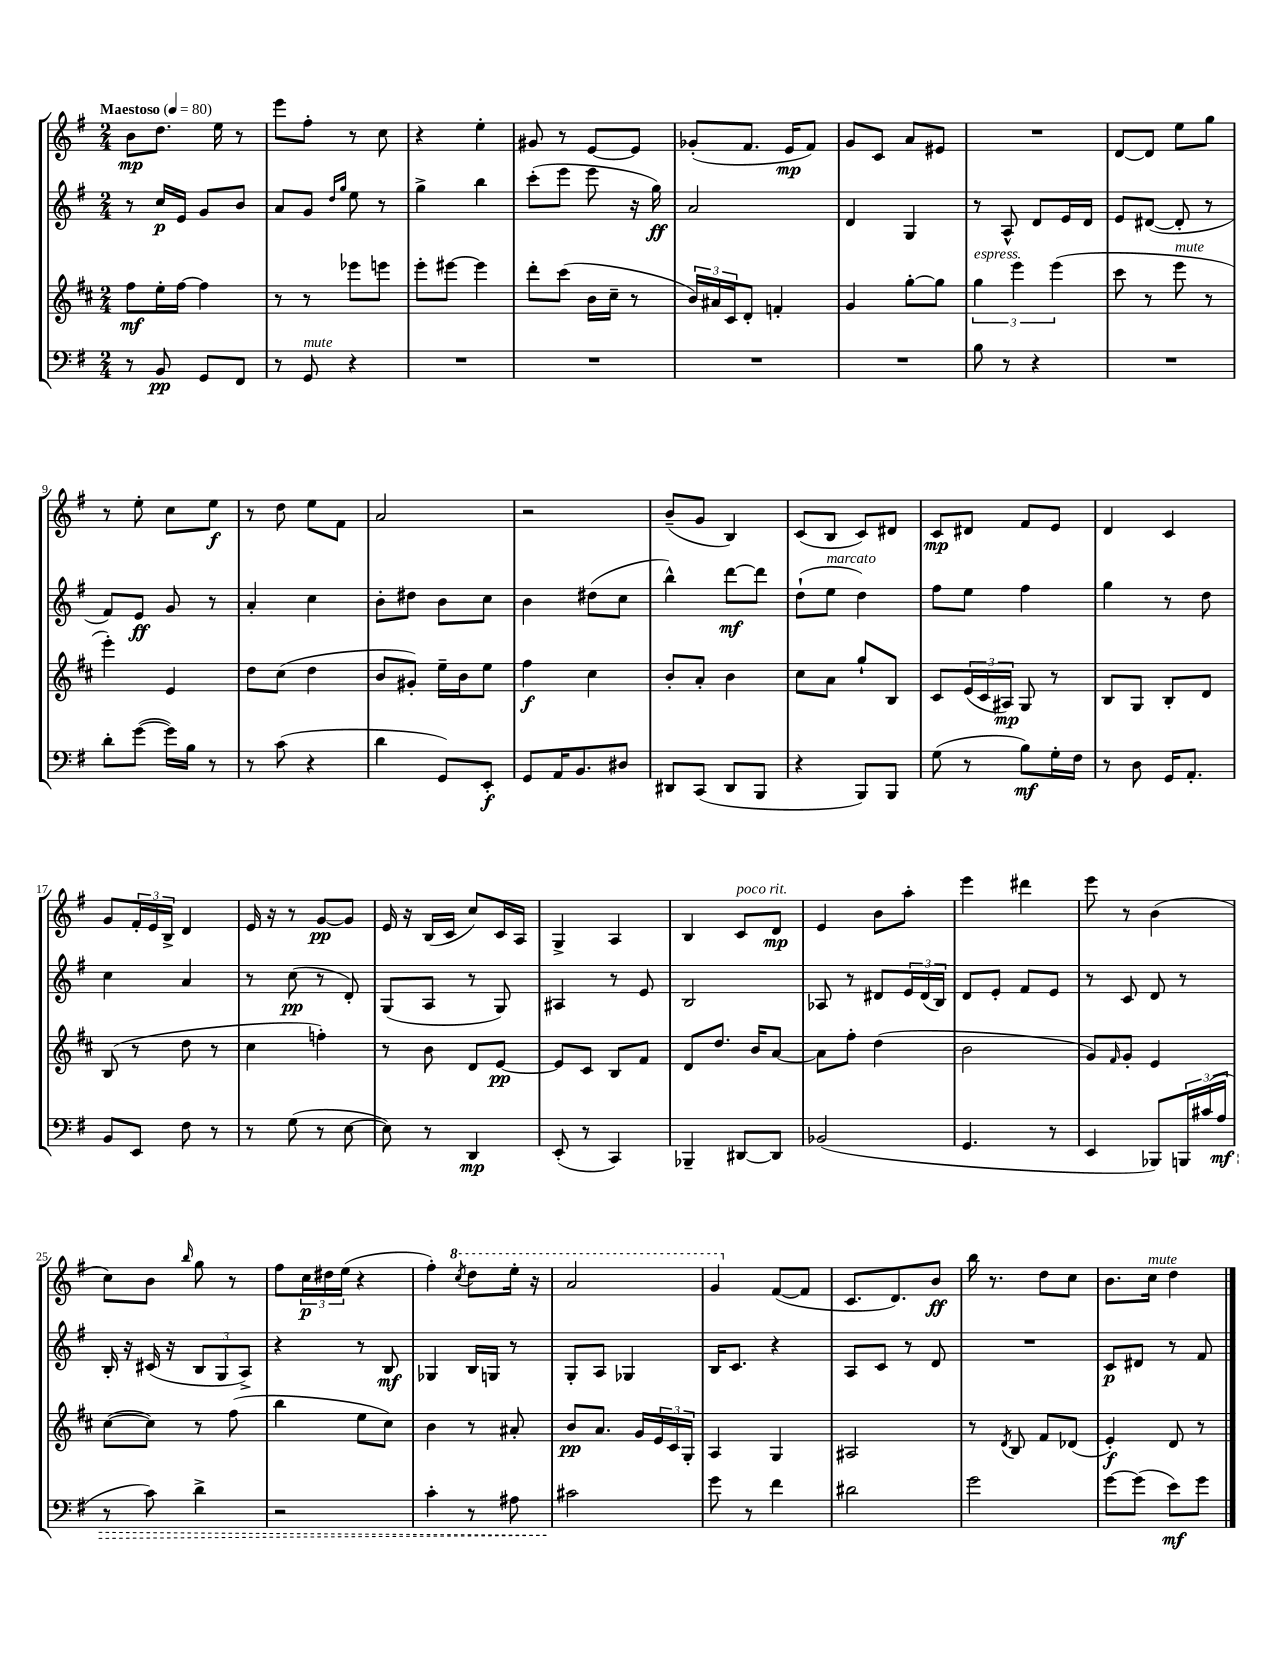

**kern	**kern	**kern	**kern
*staff4	*staff3	*staff2	*staff1
*clefF4	*clefG2	*clefG2	*clefG2
*k[f#]	*k[f#c#]	*k[f#]	*k[f#]
*M2/4	*M2/4	*M2/4	*M2/4
*MM80	*MM80	*MM80	*MM80
8r	8ff#	8r	8b
8BB	16ee'	16cc	8.dd
.	[16ff#	16e	.
8GG	4ff#]	8g	.
.	.	.	16ee
8FF#	.	8b	8r
=	=	=	=
8r	8r	8a	8eee
8GG	8r	8g	8ff#'
.	.	16qqdd	.
.	.	16qqgg	.
4r	8eee-	8ee	8r
.	8eee	8r	8cc
=	=	=	=
2r	8eee'	4gg^	4r
.	[8eee#	.	.
.	4eee#]	4bb	4ee'
=	=	=	=
2r	8ddd'	(8ccc'	8g#
.	(8ccc#	8eee	8r
.	16b	8eee	[8e
.	16cc#~	.	.
.	8r	16r	8e]
.	.	16gg)	.
=	=	=	=
2r	24b)	2a	(8g-'
.	24a#	.	.
.	24c#	.	.
.	8d'	.	8.f#
.	4f'	.	.
.	.	.	16e
.	.	.	8f#)
=	=	=	=
2r	4g	4d	8g
.	.	.	8c
.	[8gg'	4G	8a
.	8gg]	.	8e#
=	=	=	=
8B	6gg	8r	2r
8r	.	8A^^	.
.	6eee	.	.
4r	.	8d	.
.	(6eee	.	.
.	.	16e	.
.	.	16d	.
=	=	=	=
2r	8ccc#	8e	[8d
.	8r	([8d#	8d]
.	8eee	8d#']	8ee
.	8r	8r	8gg
=	=	=	=
8d'	4eee')	8f#)	8r
([8g	.	8e	8ee'
16g])	4e	8g	8cc
16B	.	.	.
8r	.	8r	8ee
=	=	=	=
8r	8dd	4a'	8r
(8c	(8cc#	.	8dd
4r	4dd	4cc	8ee
.	.	.	8f#
=	=	=	=
4d	8b	8b'	2a
.	8g#')	8dd#	.
8GG)	16ee~	8b	.
.	16b	.	.
8EE'	8ee	8cc	.
=	=	=	=
8GG	4ff#	4b	2r
16AA	.	.	.
8.BB	.	.	.
.	4cc#	(8dd#	.
8D#	.	8cc	.
=	=	=	=
8DD#	8b'	4bb^^)	(8b~
(8CC	8a'	.	8g
8DD#	4b	[8ddd	4B)
8BBB	.	8ddd]	.
=	=	=	=
4r	8cc#	(8dd`	(8c
.	8a	8ee	8B
8BBB)	8gg`	4dd)	8c)
8BBB	8B	.	8d#
=	=	=	=
(8G	8c#	8ff#	8c
8r	(24e	8ee	8d#
.	24c#	.	.
.	24A#)	.	.
8B)	8G	4ff#	8f#
16G'	8r	.	8e
16F#	.	.	.
=	=	=	=
8r	8B	4gg	4d
8D	8G	.	.
16GG	8B'	8r	4c
8.AA'	.	.	.
.	8d	8dd	.
=	=	=	=
8BB	(8B	4cc	8g
8EE	8r	.	24f#'
.	.	.	24e
.	.	.	24B^
8F#	8dd	4a	4d
8r	8r	.	.
=	=	=	=
8r	4cc#	8r	16e
.	.	.	16r
(8G	.	(8cc	8r
8r	4ff')	8r	[8g
[8E	.	8d')	8g]
=	=	=	=
8E])	8r	(8G	16e
.	.	.	16r
8r	8b	8A	(16B
.	.	.	16c
4DD	8d	8r	8cc)
.	[8e	8G)	16c
.	.	.	16A
=	=	=	=
(8EE'	8e]	4A#	4G^
8r	8c#	.	.
4CC)	8B	8r	4A
.	8f#	8e	.
=	=	=	=
4BBB-~	8d	2B	4B
.	8.dd	.	.
[8DD#	.	.	8c
.	16b	.	.
8DD#]	[8a	.	8d
=	=	=	=
(2BB-	8a]	8A-	4e
.	8ff#'	8r	.
.	(4dd	8d#	8b
.	.	24e	8aa'
.	.	(24d#	.
.	.	24B)	.
=	=	=	=
4.GG	2b	8d	4eee
.	.	8e'	.
.	.	8f#	4ddd#
8r	.	8e	.
=	=	=	=
4EE	8g)	8r	8eee
.	16qqf#	.	.
.	8g'	8c	8r
8BBB-)	4e	8d	(4b
24BBB	.	8r	.
(24c#	.	.	.
24A	.	.	.
=	=	=	=
8r	([8cc#	16B'	8cc)
.	.	16r	.
8c)	8cc#])	(16c#	8b
.	.	16r	.
.	.	.	16qqbb
4d^	8r	12B	8gg
.	.	12G	.
.	(8ff#	.	8r
.	.	12A^)	.
=	=	=	=
2r	4bb	4r	8ff#
.	.	.	24cc
.	.	.	24dd#
.	.	.	(24ee
.	8ee	8r	4r
.	8cc#)	8B	.
=	=	=	=
4c'	4b	4G-	4ff#')
.	.	.	8qccc
8r	8r	16B	8ddd
.	.	16G	.
8A#	8a#'	8r	16eee'
.	.	.	16r
=	=	=	=
2c#	8b	8G'	2aa
.	8.a	8A	.
.	.	4G-	.
.	16g	.	.
.	24e	.	.
.	24c#	.	.
.	24G'	.	.
=	=	=	=
8g	4A	16B	4gg
.	.	8.c	.
8r	.	.	.
4f#	4G	4r	([8f#
.	.	.	8f#]
=	=	=	=
2d#	2A#	8A	8.c
.	.	8c	.
.	.	.	8.d)
.	.	8r	.
.	.	8d	8b
=	=	=	=
2g	8r	2r	16bb
.	.	.	8.r
.	8qd	.	.
.	8B	.	.
.	8f#	.	8dd
.	(8d-	.	8cc
=	=	=	=
[8g	4e')	8c	8.b
(8g]	.	8d#	.
.	.	.	16cc
8e)	8d	8r	4dd
8g	8r	8f#	.
==	==	==	==
*-	*-	*-	*-
